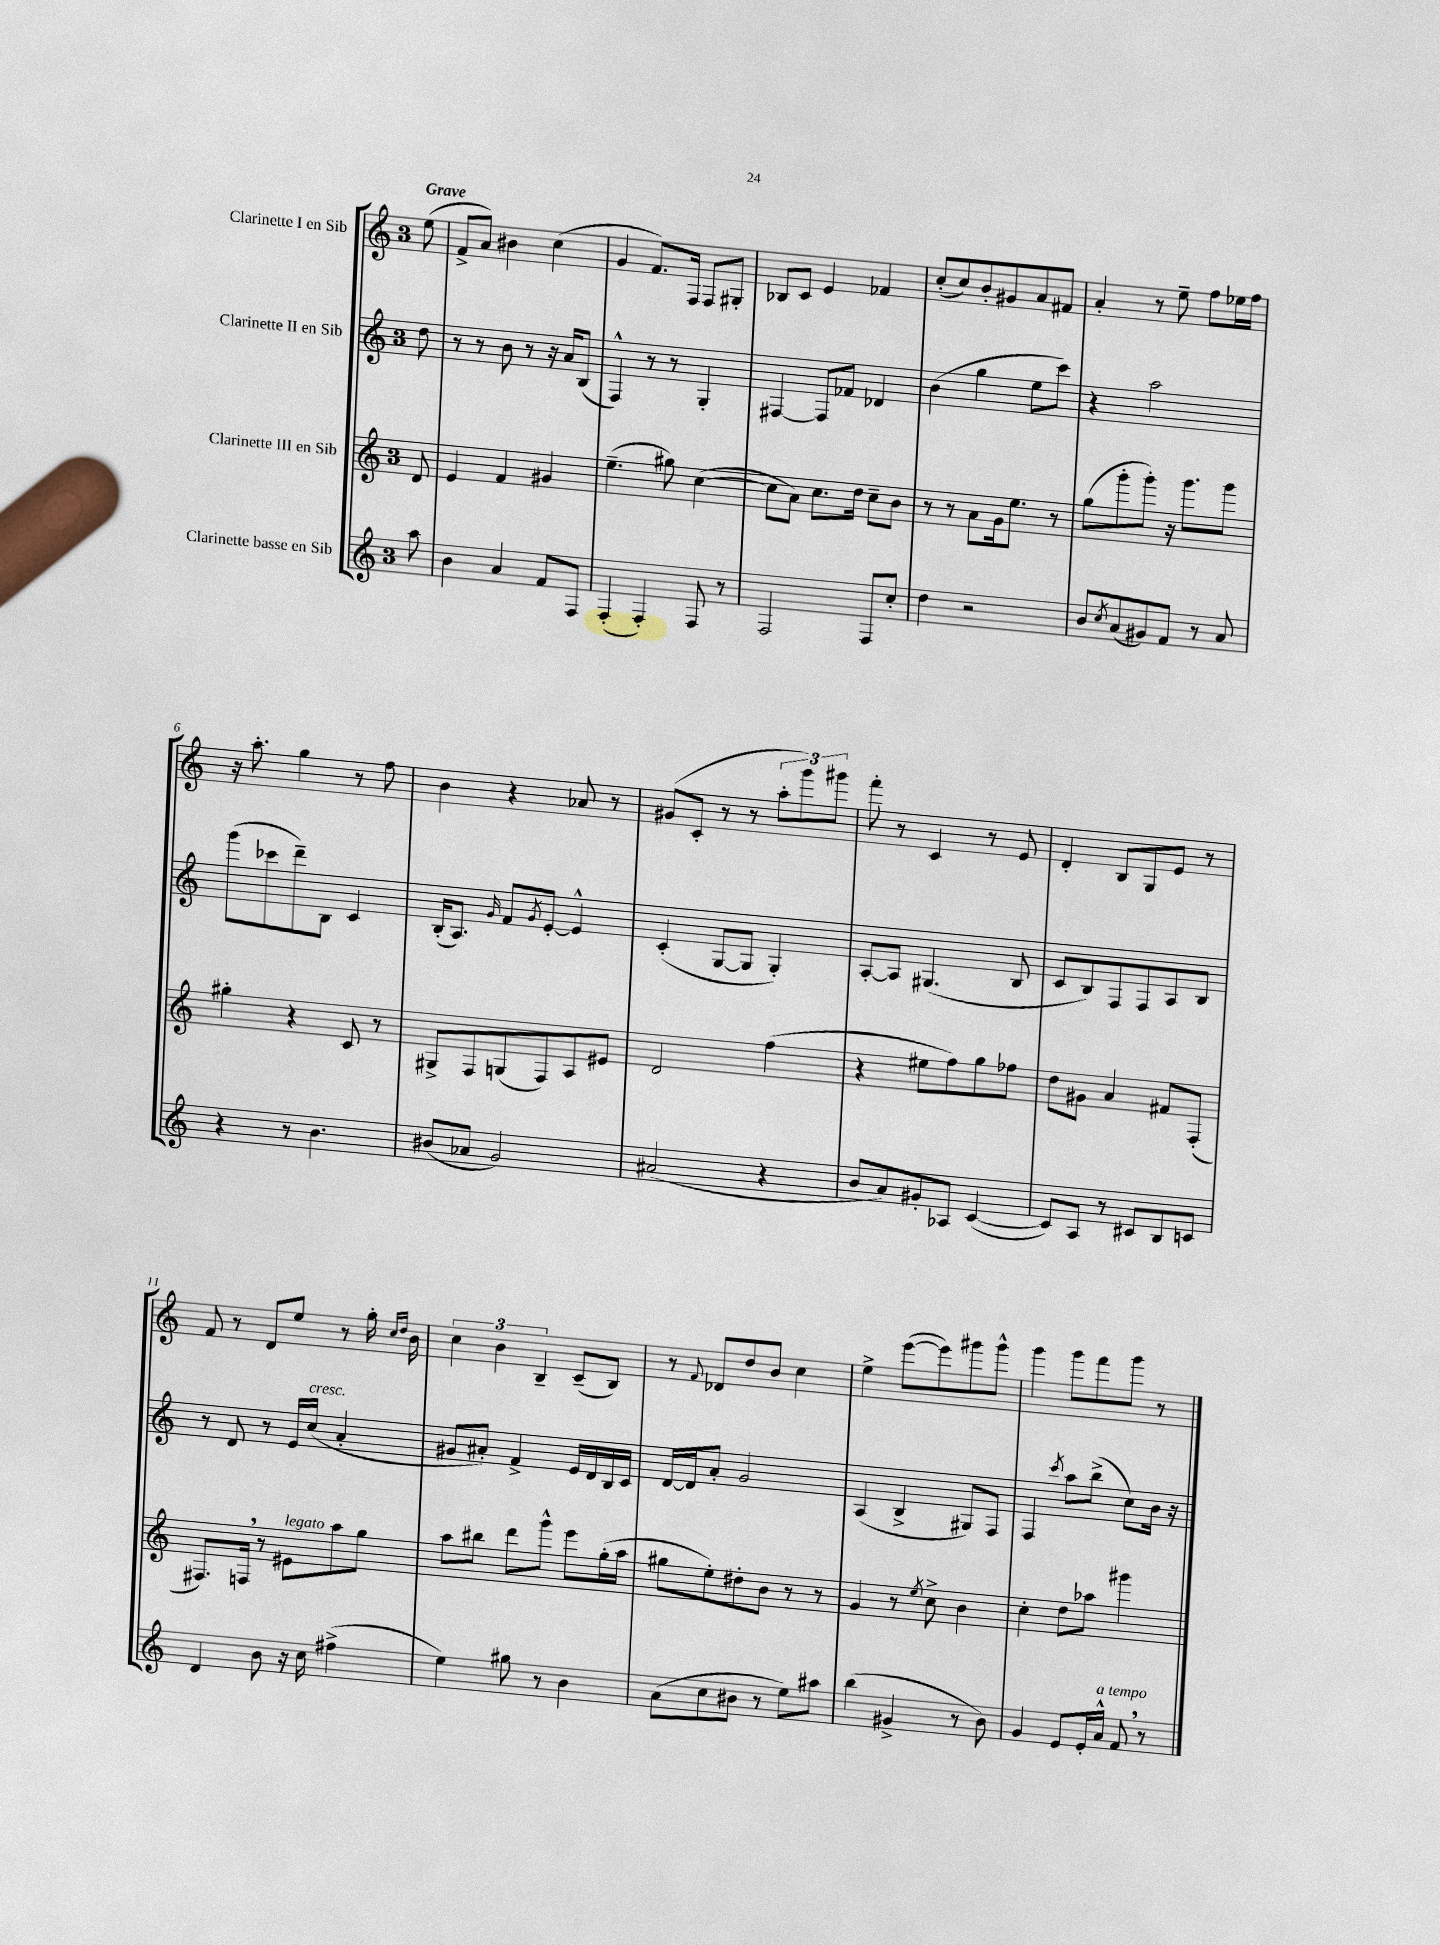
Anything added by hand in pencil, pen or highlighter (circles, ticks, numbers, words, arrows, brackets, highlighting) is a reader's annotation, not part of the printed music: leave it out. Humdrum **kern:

**kern	**kern	**kern	**kern
*part4	*part3	*part2	*part1
*staff4	*staff3	*staff2	*staff1
*I"Clarinette basse en Sib	*I"Clarinette III en Sib	*I"Clarinette II en Sib	*I"Clarinette I en Sib
*clefG2	*clefG2	*clefG2	*clefG2
*k[]	*k[]	*k[]	*k[]
*M3/4	*M3/4	*M3/4	*M3/4
=	=	=	=
!	!	!	!LO:TX:a:B:t=Grave
8aa\	8d/	8dd\	(8ee\
=1	=1	=1	=1
4b\	4e/	8r	8f^/L
.	.	8r	8a/J)
4a/	4f/	8b\	4b#X\
.	.	8r	.
8f/L	4g#X/	16r	(4cc\
.	.	16a/KL	.
8F/J	.	(8B/J	.
=2	=2	=2	=2
(4F'/	(4.ee~\	4F^^/)	4g/
4F'/)	.	8r	8.f/L)
.	8gg#X\)	8r	.
.	.	.	16F/Jk
8F/	([4cc\	4G'/	8F/L
8r	.	.	8G#X'/J
=3	=3	=3	=3
2F/	8cc\L]	[4F#X/	8B-X/L
.	8a\J)	.	8c/J
.	8.cc\L	8F#/L]	4e/
.	.	8f-X/J	.
.	16dd\Jk	.	.
8F/L	8cc~\L	4d-X/	4f-X/
8cc'/J	8b\J	.	.
=4	=4	=4	=4
4dd\	8r	(4b\	(8cc'/L
.	8r	.	8cc/)
2r	8a\L	4gg\	8b'/
.	16g\k	.	8g#X/
.	8.ee\J	.	.
.	.	8ee\L	8a/
.	8r	8ccc\J)	8f#X/J
=5	=5	=5	=5
8b/L	(8gg\L	4r	4a'/
8qcc/	.	.	.
(8a/	8ggg'\	.	.
8g#X/)	8ggg'\J)	2aa\	8r
8f/J	16r	.	8ee~\
.	8.ggg\L	.	.
8r	.	.	8ff\L
8a/	8ggg\J	.	16ee-X\L
.	.	.	16ff\JJ
!!LO:LB:g=z
=6	=6	=6	=6
4r	4gg#X'\	(8ggg\L	16r
.	.	.	8.aa'\
.	.	8ccc-X\	.
8r	4r	8ddd~\)	4gg\
4.b\	.	8B\J	.
.	8c/	4c/	8r
.	8r	.	8ff\
=7	=7	=7	=7
(8b#X/L	8G#X^/L	(16B'/KL	4b\
.	.	8.A/J)	.
8a-X/J	8F/	.	.
.	.	16qqg/	.
2g/)	(8Gn/	8f/L	4r
.	.	8qg/	.
.	8F/)	[8e'/J	.
.	8A/	4e^^/]	8a-X/
.	8e#X/J	.	8r
=8	=8	=8	=8
(2a#X/	2d/	(4c'/	(8g#X/L
.	.	.	8c'/J
.	.	[8G/L	8r
.	.	8G/J]	8r
4r	(4ff\	4G'/)	12aa'\L
.	.	.	12ggg\)
.	.	.	12ggg#X\J
=9	=9	=9	=9
8b/L	4r	[8A'/L	8fff'\
8a/)	.	8A/J]	8r
8g#X'/	8ee#X\L	(4.G#X/	4c/
8A-X/J	8ff\)	.	.
([4c/	8gg\	.	8r
.	8ff-X\J	8B/	8e/
=10	=10	=10	=10
8c/L])	8dd\L	8c/L	4d'/
8A/J	8g#X\J	8B/)	.
8r	4a/	8F/	8B/L
8c#X/L	.	8F/	8G/
8B/	8f#X/L	8A/	8e/J
8cn/J	(8F'/J	8B/J	8r
!!LO:LB:g=z
=11	=11	=11	=11
4d/	8.F#X/L)	8r	8f/
.	.	8d/	8r
.	16Fn,/Jk	.	.
8b\	8r	8r	8d/L
!	!LO:TX:a:i:t=legato	!	!
16r	8e#X\L	16e/LL	8ee/J
!	!	!LO:TX:a:i:t=cresc.	!
16cc\	.	(16cc/JJ	.
(4ff#X^\	8aa\	4a'/	8r
.	8gg\J	.	16gg'\
.	.	.	16qqcc/LL
.	.	.	16qqdd/JJ
.	.	.	16b\
=12	=12	=12	=12
4ee\)	8aa\L	8g#X/L	6cc\
.	8bb#X\J	8a#X'/J)	.
.	.	.	6b\
8gg#X\	8ddd\L	4f^/	.
.	.	.	6B~/
8r	8ggg^^\J	.	.
4b\	8eee\L	16e/LL	(8c~/L
.	.	16d/	.
.	(16gg'\L	16B/	8B/J)
.	16aa\JJ	16c/JJ	.
=13	=13	=13	=13
(8a\L	8gg#X\L	[16d/LL	8r
.	.	16d/J]	.
.	.	.	8qqf/
8cc\	8ee'\)	8a'/J	8d-X/L
8b#X\J	8dd#X'\	2g/	8dd/
8r	8b\J	.	8b/J
8ee\L)	8r	.	4cc\
8aa#X\J	8r	.	.
=14	=14	=14	=14
(4bb\	4g/	(4A/	4ee^\
4g#X^/	8r	4B^/	([8eee\L
.	8qee/	.	.
.	8cc^\	.	8eee\])
8r	4b\	8G#X/L)	8ggg#X\
8b\)	.	8F/J	8ggg#^^\J
=15	=15	=15	=15
4g/	4cc'\	4F/	4ggg\
.	.	8qccc/	.
8e/L	8dd\L	8aa\L	8ggg\L
16e'/L	8aa-X\J	(8bb^\J	8fff\
!LO:TX:a:i:t=a tempo	!	!	!
16a^^/JJ	.	.	.
8f,/	4ggg#X\	8cc\L)	8ggg\J
8r	.	16b\Jk	8r
.	.	16r	.
==	==	==	==
*-	*-	*-	*-
